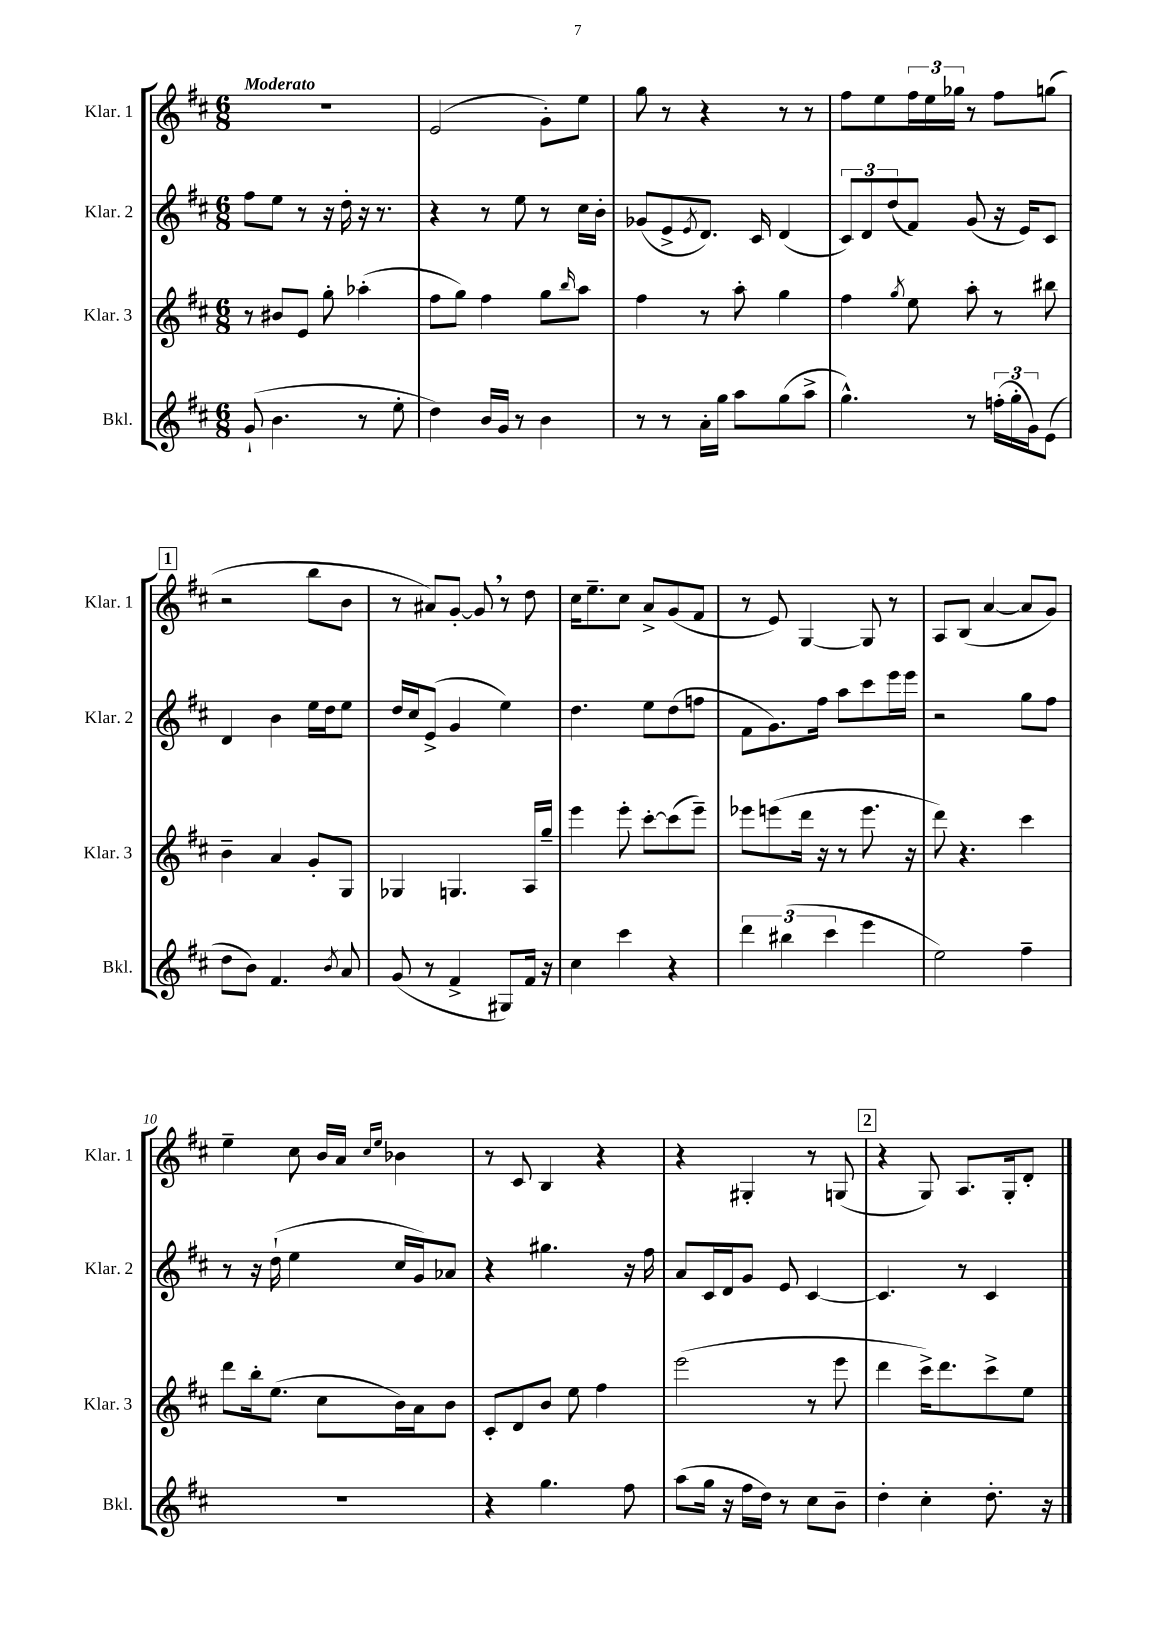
<<
\new StaffGroup <<
\new Staff = "s0" \with { instrumentName = "Klar. 1" shortInstrumentName = "Klar. 1" } {
    \clef treble \key d \major \numericTimeSignature \time 6/8 \tempo "Moderato"
    R2. |
    e'2( g'8-.) e''8 |
    g''8 r8 r4 r8 r8 |
    fis''8 e''8 \tuplet 3/2 { fis''16 e''16 ges''16 } r8 fis''8 g''8( |
    \mark \markup { \box "1" } r2 b''8 b'8 |
    r8 ais'8) g'8~-. g'8 \breathe r8 d''8 |
    cis''16 e''8.-- cis''8 a'8-> g'8( fis'8 |
    r8 e'8) g4~ g8 r8 |
    a8 b8( a'4~ a'8 g'8) |
    e''4-- cis''8 b'16 a'16 \grace { cis''16 e''16 } bes'4 |
    r8 cis'8 b4 r4 |
    r4 gis4-. r8 g8( |
    \mark \markup { \box "2" } r4 g8) a8. g16-. d'8-. \bar "|." |
}
\new Staff = "s1" \with { instrumentName = "Klar. 2" shortInstrumentName = "Klar. 2" } {
    \clef treble \key d \major \numericTimeSignature \time 6/8
    fis''8 e''8 r8 r16 d''16-. r16 r8. |
    r4 r8 e''8 r8 cis''16 b'16-. |
    ges'8( e'8-> \acciaccatura { e'8 } d'8.) cis'16 d'4( |
    \tuplet 3/2 { cis'8) d'8 d''8( } fis'8) g'8( r16 e'16) cis'8 |
    \mark \markup { \box "1" } d'4 b'4 e''16 d''16 e''8 |
    d''16 cis''16 e'8->( g'4 e''4) |
    d''4. e''8 d''8( f''8 |
    fis'8 g'8.) fis''16 a''8 cis'''8 e'''16 e'''16 |
    r2 g''8 fis''8 |
    r8 r16 d''16-!( e''4 cis''16 g'16) aes'8 |
    r4 gis''4. r16 fis''16 |
    a'8 cis'16 d'16 g'8 e'8 cis'4~ |
    \mark \markup { \box "2" } cis'4. r8 cis'4 \bar "|." |
}
\new Staff = "s2" \with { instrumentName = "Klar. 3" shortInstrumentName = "Klar. 3" } {
    \clef treble \key d \major \numericTimeSignature \time 6/8
    r8 bis'8 e'8 g''8-. aes''4-.( |
    fis''8 g''8) fis''4 g''8 \grace { b''16 } a''8 |
    fis''4 r8 a''8-. g''4 |
    fis''4 \acciaccatura { g''8 } e''8 a''8-. r8 bis''8 |
    \mark \markup { \box "1" } b'4-- a'4 g'8-. g8 |
    ges4 g4. a16 g''16-- |
    e'''4 e'''8-. cis'''8~-. cis'''8( e'''8--) |
    ees'''8 e'''8( d'''16 r16 r8 e'''8. r16 |
    d'''8) r4. cis'''4 |
    d'''8 b''16-. e''8.( cis''8 b'16) a'16 b'8 |
    cis'8-. d'8 b'8 e''8 fis''4 |
    e'''2( r8 e'''8 |
    \mark \markup { \box "2" } d'''4 cis'''16->) d'''8. cis'''8-> e''8 \bar "|." |
}
\new Staff = "s3" \with { instrumentName = "Bkl." shortInstrumentName = "Bkl." } {
    \clef treble \key d \major \numericTimeSignature \time 6/8
    g'8-!( b'4. r8 e''8-. |
    d''4) b'16 g'16 r8 b'4 |
    r8 r8 a'16-. g''16 a''8 g''8( a''8-> |
    g''4.-^) r8 \tuplet 3/2 { f''16-.( g''16-. g'16) } e'8( |
    \mark \markup { \box "1" } d''8 b'8) fis'4. \acciaccatura { b'8 } a'8 |
    g'8( r8 fis'4-> gis8) fis'16 r16 |
    cis''4 cis'''4 r4 |
    \tuplet 3/2 { d'''4 bis''4( cis'''4 } e'''4 |
    e''2) fis''4-- |
    R2. |
    r4 g''4. fis''8 |
    a''8( g''16 r16 fis''16 d''16) r8 cis''8 b'8-- |
    \mark \markup { \box "2" } d''4-. cis''4-. d''8.-. r16 \bar "|." |
}
>>
>>
